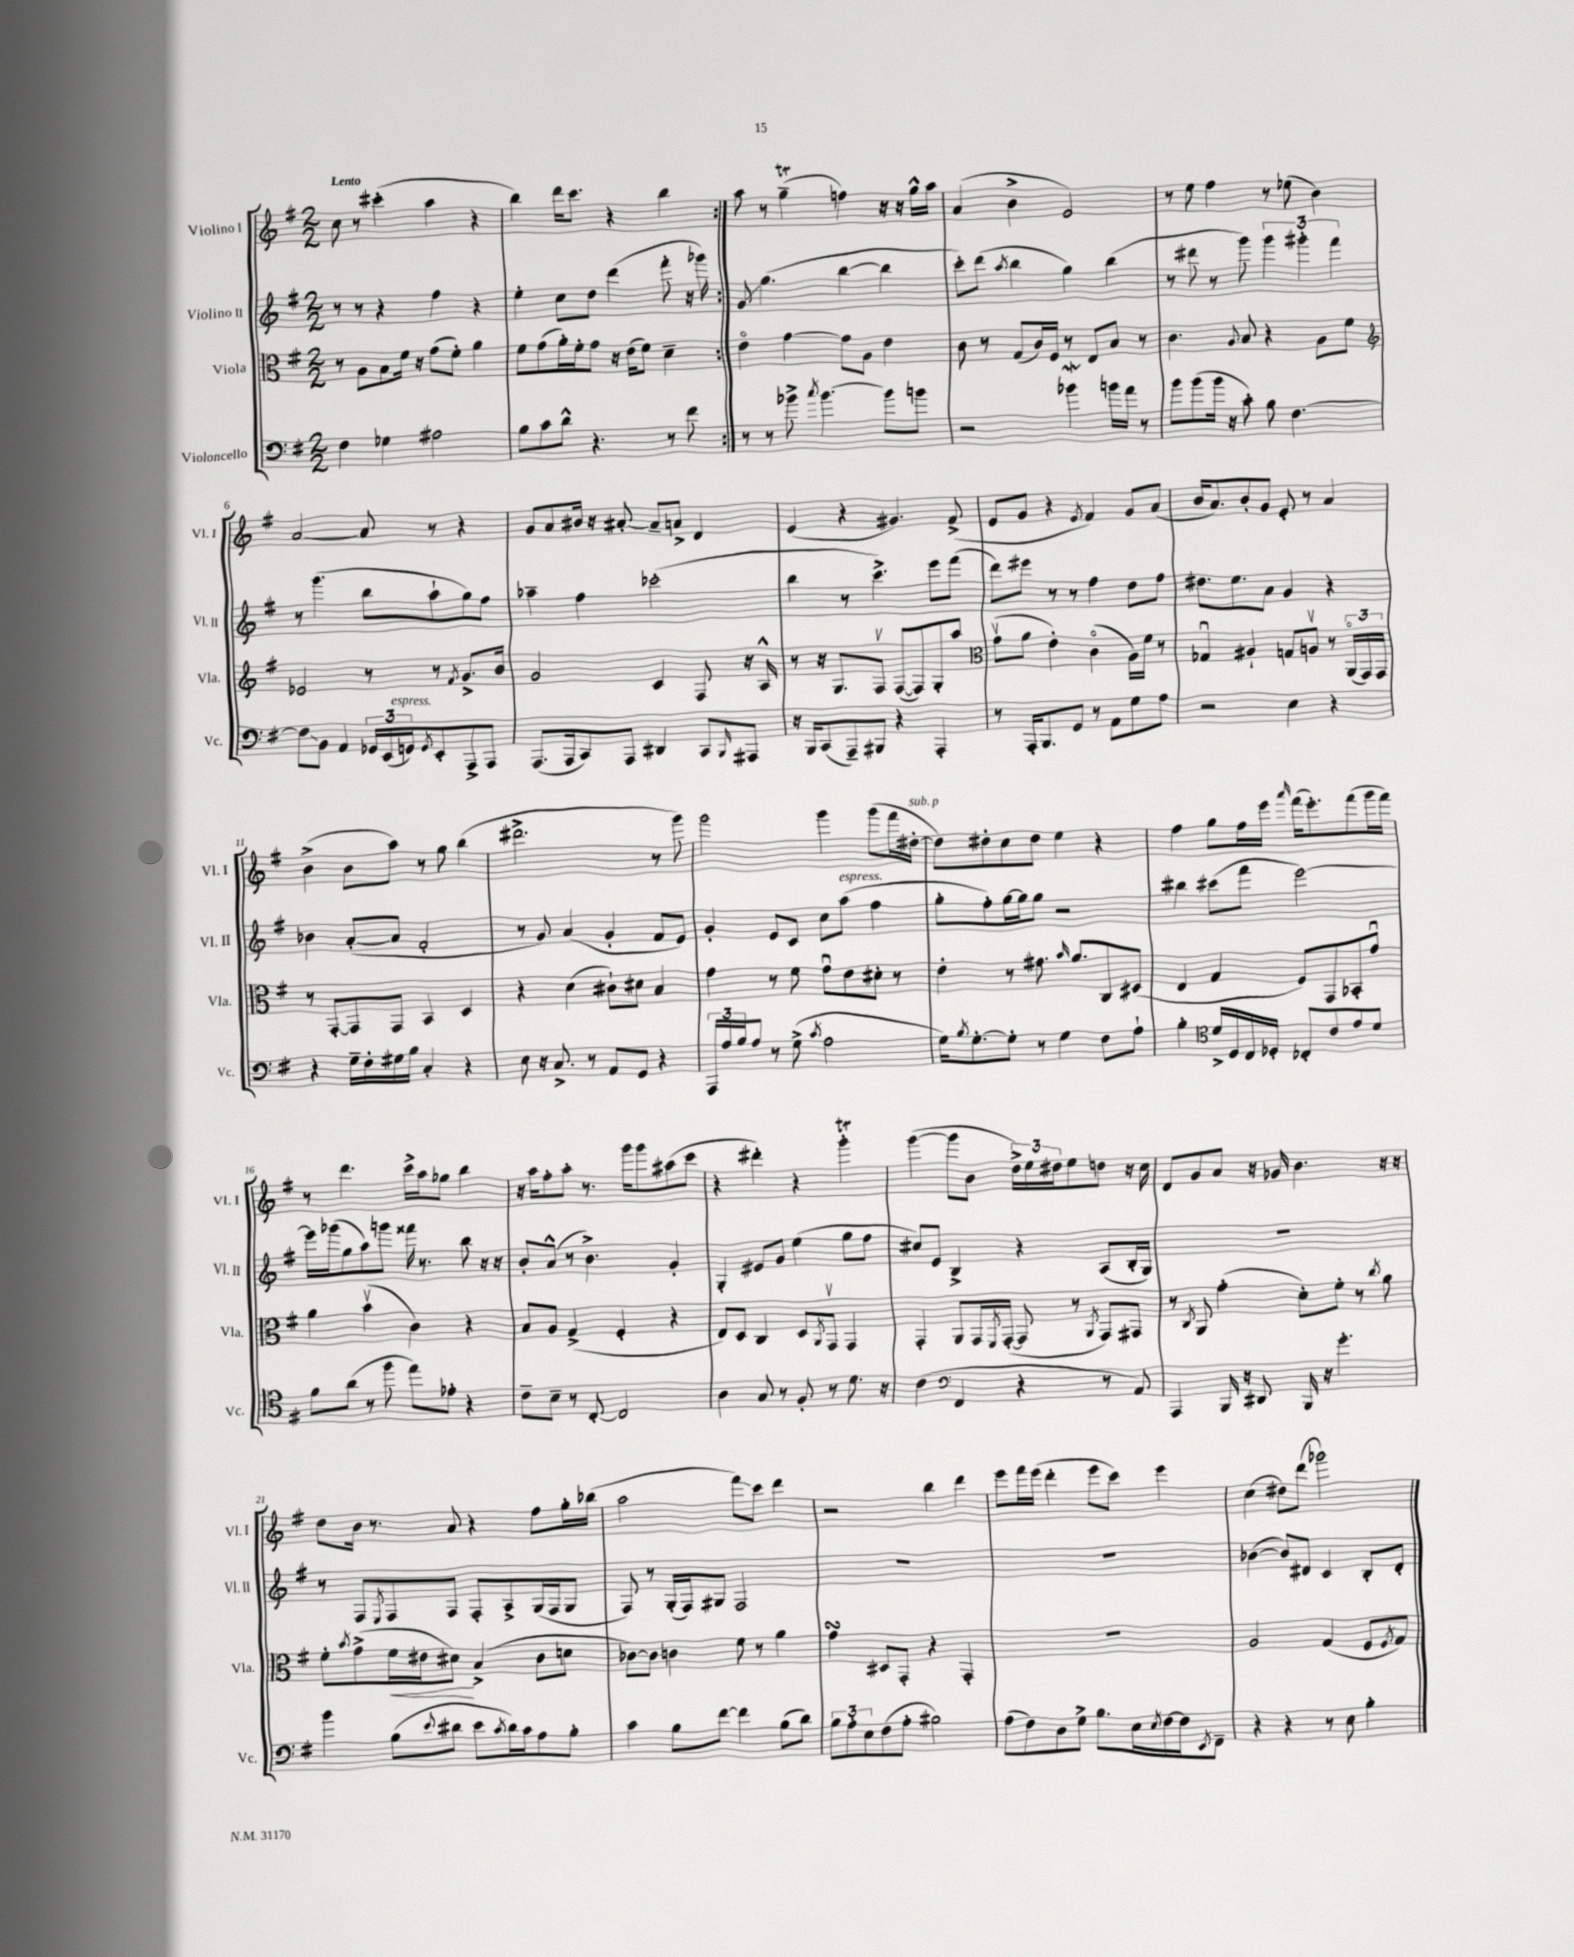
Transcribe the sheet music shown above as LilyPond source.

<<
\new StaffGroup <<
\new Staff = "s0" \with { instrumentName = "Violino I" shortInstrumentName = "Vl. I" } {
    \clef treble \key g \major \numericTimeSignature \time 2/2 \tempo "Lento"
    \repeat volta 2 { c''8 r8 cis'''4-.( a''4 r4 |
    b''4) d'''16 c'''8. r4 b''4 | }
    a''8 r8 g''4--\trill( f''4) r16 r16 g''16-^ a''16 |
    a'4( b'4-> e'2) |
    r8 e''8 fis''4 r8 ees''8( b'4) |
    a'2~ a'8 r8 r4 |
    g'8 a'8 bis'16 r16 ais'8~-. ais'8-- a'8-> d'4 |
    e'4( r4 gis'4.) fis'8->( |
    e'8 g'8 r4 \acciaccatura { e'8 } fis'4) g'8 a'8( |
    b'16 a'8.) b'8-. g'8 e'8-. r8 a'4 |
    b'4->( b'8 a''8) r8 g''8 b''4( |
    dis'''2.-> r8 g'''8) |
    g'''2 g'''4 g'''8( fis'''16 dis''16~-.^\markup { \italic "sub. p" } |
    dis''8) dis''8-. c''8 dis''8 e''4 r4 |
    fis''4 g''8 fis''16 e'''16 \grace { a'''16 } fis'''16( e'''8.-.) fis'''8( g'''16 fis'''16) |
    r8 d'''4. c'''16-> a''16 ges''8 b''4 |
    r16 a''16 fis''8-. a''8-. r8. g'''16 g'''8 ais''8( c'''8 |
    r4 dis'''4-.) r4 g'''4-.\trill |
    g'''4~( g'''8 b'8 \tuplet 3/2 { d''16->) e''16 dis''16 } e''8 d''8 r16 c''16 |
    d'8 g'8 a'8 r16 ges'16 b'4. r16 r16 |
    d''8 b'16 r8. a'8 r4 fis''8 g''16-. bes''16( |
    a''2 fis'''8\glissando) c'''8 d'''4 |
    r2 b''4 d'''4 |
    e'''8 fis'''16 e'''16( d'''4-. e'''8 c'''8) e'''4 |
    c''4( dis''8) d'''8( ges'''2) \bar "|." |
}
\new Staff = "s1" \with { instrumentName = "Violino II" shortInstrumentName = "Vl. II" } {
    \clef treble \key g \major \numericTimeSignature \time 2/2
    \repeat volta 2 { r8 r8 r4 fis''4 r4 |
    e''4-. c''8 d''8 d'''4( fis'''8-. r16 ges'''16) | }
    g'8\glissando g''4.( b''4~ b''4 |
    c'''8-.) d'''8( \acciaccatura { a''8 } b''4 g''4) b''4( |
    r8 dis'''8 r8 g'''8) \tuplet 3/2 { g'''4 gis'''4-. fis'''4 } |
    r8 g'''4.( b''8 a''8-! g''8) fis''8 |
    aes''4-- fis''4 ces'''2-.( |
    b''4 r8 c'''4.->) e'''8 fis'''8( |
    d'''8) eis'''8 r8 r8 fis''4 d''8 fis''8 |
    dis''8. e''8. a'8 g'4 r4 |
    bes'4 a'8~-.( a'8 fis'2-. |
    r8 g'8) a'4( g'4-. fis'8 e'8) |
    g'4-. e'8 c'8 c''8 a''8^\markup { \italic "espress." }( fis''4 |
    g''8-. fis''8-.) g''16~ g''16 g''8 r2 |
    bis''4 cis'''8( fis'''8 e'''2~) |
    e'''16 ges'''16( g''8 a''8) g'''8 fisis'''16 r8. b''8 r16 r16 |
    b'8-. a'8-^( r8 b'4.->) g'4-. |
    g4-. eis'8 g'8 e''4( g''8 fis''8 |
    cis''8) e'8 b4-> r4 a8( b16-. g16) |
    R1 |
    r8 fis8 \acciaccatura { e8 } fis8 fis8 fis8-. a8-> g16( fis16 g8 |
    fis8) r8 g16-.( fis16) gis8 fis2 |
    R1 |
    R1 |
    bes'4~( bes'8) dis'8 c'4 b8-. dis'8-. \bar "|." |
}
\new Staff = "s2" \with { instrumentName = "Viola" shortInstrumentName = "Vla." } {
    \clef alto \key g \major \numericTimeSignature \time 2/2
    \repeat volta 2 { r8 a8 b8 fis'16 r16 g'8( fis'8-.) a'4 |
    fis'8 g'8( a'16-.) fis'16-. g'8 r16 e'16( fis'8) d'4-- | }
    e'4\flageolet g'4~ g'8 a8 e'4 |
    c'8 r8 g8( c'16) fis16 r8 e8 b8 r8 |
    c'4. \appoggiatura { a8 } b8 r4 a8 fis'8 |
    \clef treble ees'2 r8 r8 \acciaccatura { fis'8 } g'8.-> b'16 |
    g'2 c'4 fis8 r16 a16-^ |
    r8 r16 g8. fis8\upbow fis8~( fis8) g8-. a''8 |
    \clef alto g'8\upbow( a'8 e'4-.) c'4\flageolet( a16) fis'16 r8 |
    ges4\downbow ais4-! g8 a8\upbow r8 \tuplet 3/2 { a,16\flageolet( g,16) g,16 } |
    r8 g,8~-. g,8 g,8 b,4 d4 |
    r4 d'4( cis'8-!) dis'8 b4 |
    g'4 r8 fis'8 g'8\downbow e'8 dis'8-. r8 |
    e'4-. r8 gis'8. \grace { b'16 } a'8. c8 dis8( |
    e4 g4 fis8) g,8 bes,8-. g'8\downbow |
    a'4 b'4\upbow( c'4) r4 |
    b8 a8 g4->( fis4-. r4 |
    e8) d8 c4 d8 \acciaccatura { a,8 } g,8\upbow g,4 |
    g,4-. a,8 g,16 \acciaccatura { fis,8 } g,16~-.( g,8 r8 \acciaccatura { a,8 } g,8) gis,8 |
    r8 \acciaccatura { c8 } a,8 g'4-.( d'8-.) fis'8-. r8 \acciaccatura { c''8 } a'8 |
    fis'8-. \acciaccatura { b'8 } g'8->( fis'16\< eis'16 dis'8\!) b4->( c'8 d'8 |
    ces'8~) ces'8 c'4 fis'8 r8 a'4 |
    g'4\turn dis8 g,8-. r4 g,4-. |
    R1 |
    a2 g4( fis8 \acciaccatura { fis8 } g8) \bar "|." |
}
\new Staff = "s3" \with { instrumentName = "Violoncello" shortInstrumentName = "Vc." } {
    \clef bass \key g \major \numericTimeSignature \time 2/2
    \repeat volta 2 { fis4 ges4 ais2 |
    b8 c'8 d'8-^ r4. r8 fis'8 | }
    r8 r8 bes'8-> \acciaccatura { c''8 } bes'4.~ bes'8 b'8 |
    r2 bes'4\mordent b'16 a'16 r8 |
    b'8 b'8( b'16 r16 c'8-.) b8 fis4.~ |
    fis8\glissando b,8 a,4 \tuplet 3/2 { ges,16 e,16( g,16^\markup { \italic "espress." }) } \acciaccatura { g,8 } e,8-. a,,8-> a,,8 |
    a,,8.( a,,16 c,8) a,,8 dis,4 c,8 \grace { b,,16 } ais,,8 |
    r16 b,,16 c,8( a,,8--) bis,,8 r4 a,,4-. |
    r8 a,,16-. b,,8. g,8 r8 a,8 g8 a8 |
    r2 e4 r4 |
    r4 g16-- fis16-. gis16 b16 c4-. r4 |
    e8 r16 c8.-> r8 a,8 g,8 r4 |
    \tuplet 3/2 { a,,16 a16 b16 } a8 r8 g8->( \acciaccatura { c'8 } a2 |
    g16) \acciaccatura { b8 } g8.~-. g8-. r8 g4 fis8 a8-! |
    b4-. \clef tenor d'16-> d16 c16 des16-. ces8-. c'8 e'8 d'8 |
    fis'8 a'8( r8 fis''8 e''8) ees'8-. r4 |
    c'8-- b8-- r8 c8~-. c2 |
    a4 g8 r8 fis8-. r8 d'8. r16 |
    c'4( \clef bass fis,4 r4 r8 a,8) |
    a,,4 b,,16 r16 dis,8 b,,16 r16 g'4.-. |
    b'4 b8( \appoggiatura { e'8 } dis'8 e'8 \acciaccatura { c'8 } dis'16) c'16 a8 b8-. |
    c'4 b8 fis'8~ fis'4 b8( d'8) |
    \tuplet 3/2 { b8 a8-. e8 } fis8( a8-. bis2) |
    a8( fis8) d8 g8-> b8. e16 \acciaccatura { e8 } fis16~ fis16 \acciaccatura { e,8 } fis,8-- |
    r4 r4 r8 e8 b4-. \bar "|." |
}
>>
>>
